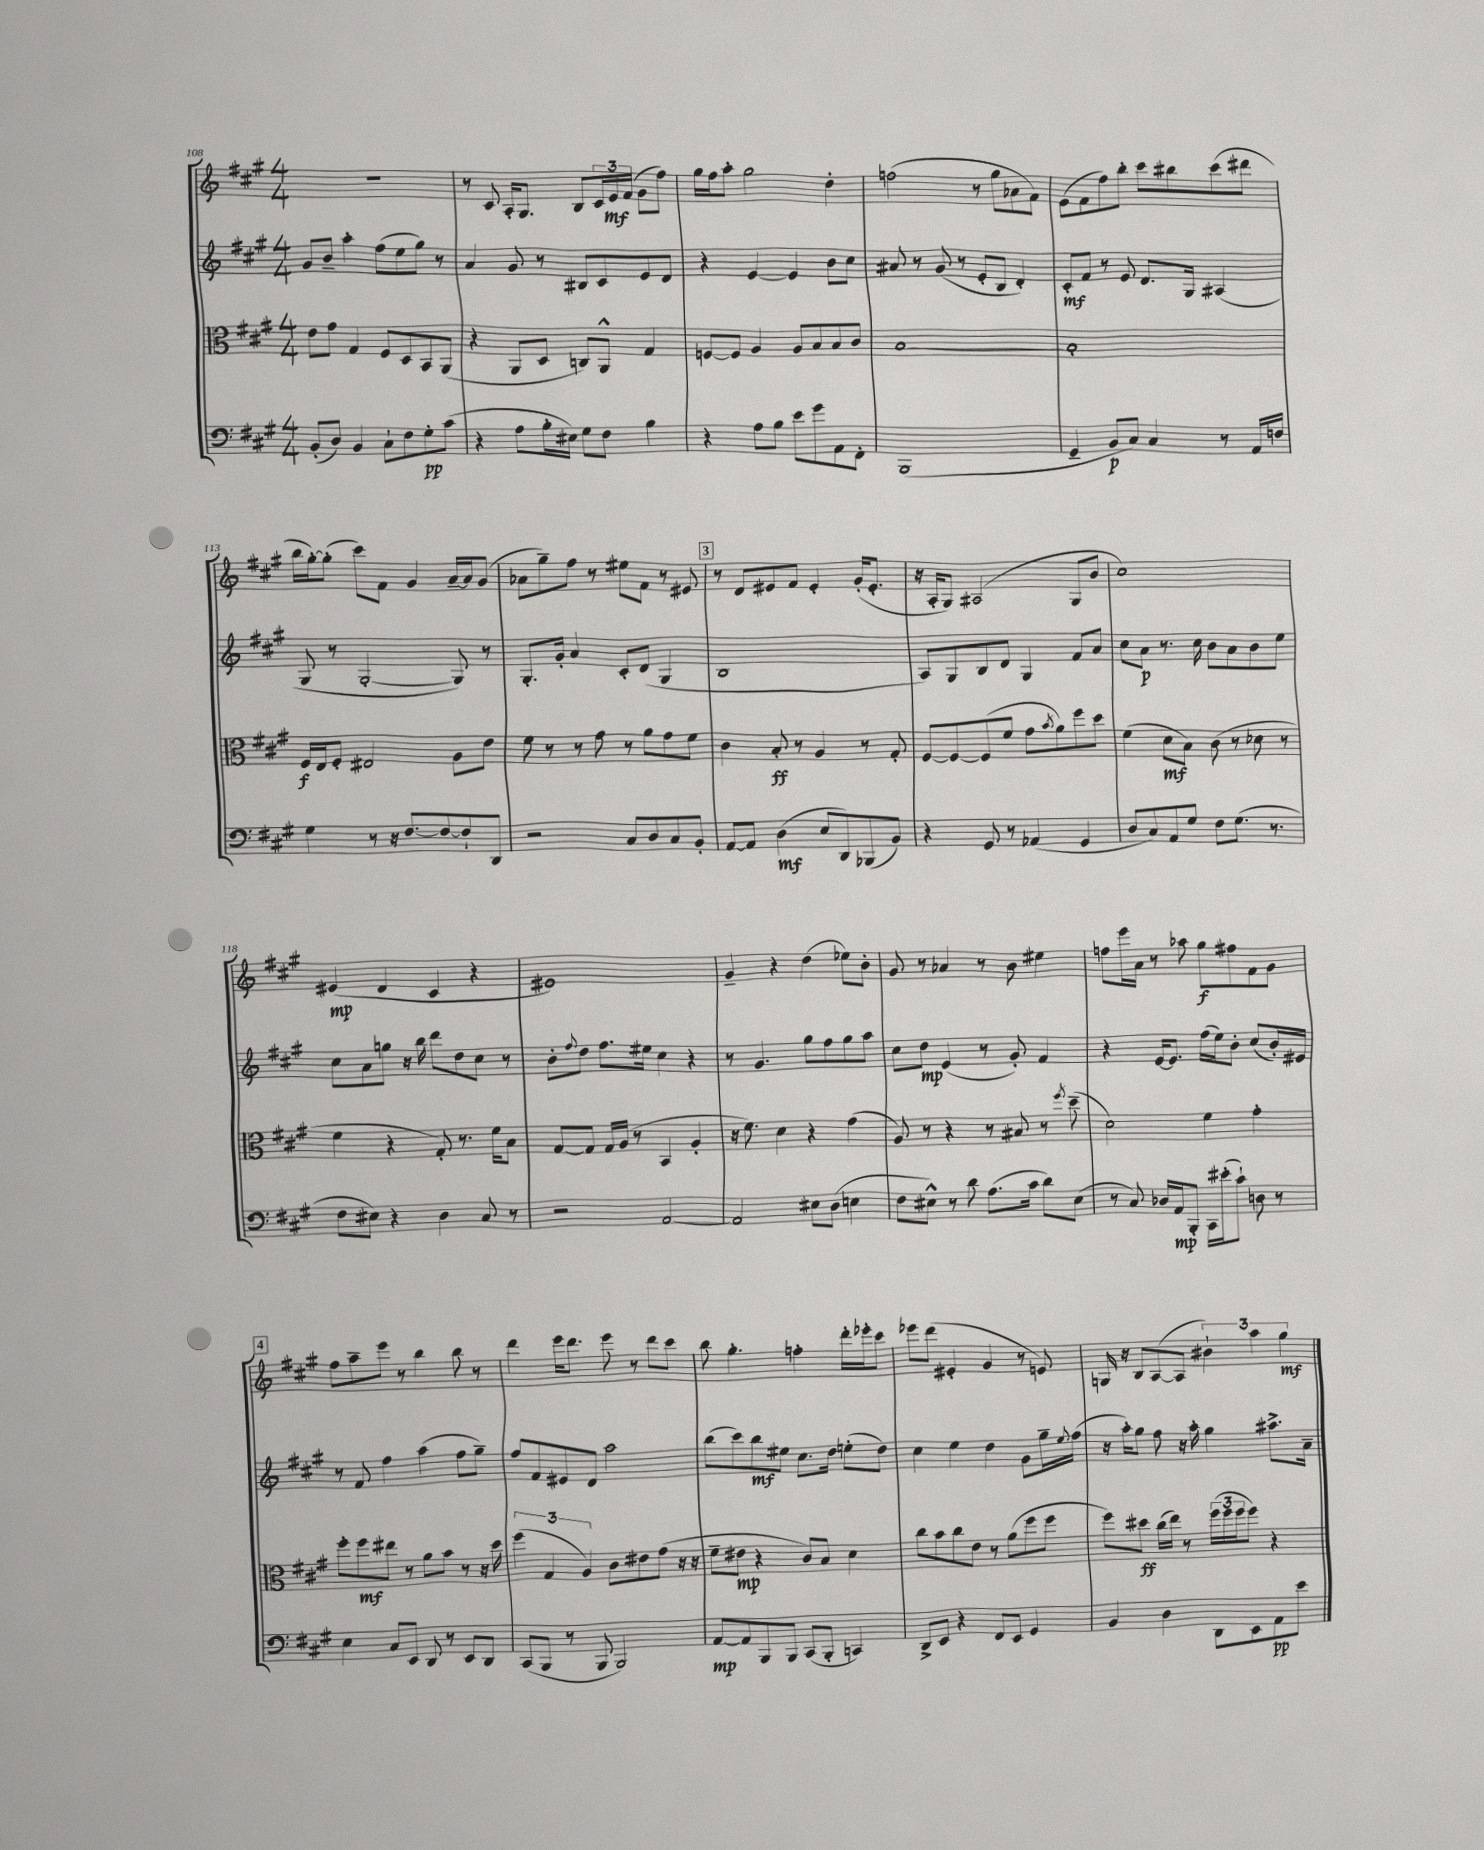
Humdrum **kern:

**kern	**kern	**kern	**kern
*staff4	*staff3	*staff2	*staff1
*clefF4	*clefC3	*clefG2	*clefG2
*k[f#c#g#]	*k[f#c#g#]	*k[f#c#g#]	*k[f#c#g#]
*M4/4	*M4/4	*M4/4	*M4/4
(8BB'	8e	8g#	1r
8D)	8g#	8b~	.
4BB	4G#	4aa'	.
8C#`	8F#	(8ff#	.
8F#	8D	8ee	.
8G#'	8BB	8gg#)	.
(8c#	(8AA	8r	.
=	=	=	=
4r	4r	4a	8r
.	.	.	8c#
8A	8AA	8g#	16A'
.	.	.	8.G#
16B'	8D	8r	.
16E#)	.	.	.
8G#	8C)	8B#	8B
8F#	8AA^^	8c#	24c#
.	.	.	24e
.	.	.	(24f#
4B	4G#	8e	8g#
.	.	8d	8ff#)
=	=	=	=
4r	[8F	4r	16gg#
.	.	.	16ff#
.	8F]	.	8aa'
8A	4A	[4e	2gg#
8B	.	.	.
8e	8A	4e]	.
8g#	8B	.	.
8AA	8B	8b	4dd'
8FF#'	8c#	8cc#	.
=	=	=	=
(1BBB	[1B	8a#	(2ff
.	.	8r	.
.	.	(8g#	.
.	.	8r	.
.	.	8e'	8r
.	.	8B	8gg#
.	.	4d')	8a-
.	.	.	8f#)
=	=	=	=
4GG#~	1B']	8c#'	(8e
.	.	8f#	8f#
8BB	.	8r	8ff#)
8C#)	.	8e	8bb'
4C#	.	8.d	8ccc#
.	.	.	8bb#
.	.	16G#	.
8r	.	(4A#	(8ccc#
16AA	.	.	8ddd#
16F	.	.	.
=	=	=	=
4G#	16F#	8G#	16bb
.	16E	.	[16gg#')
.	8F#'	8r	(8gg#']
8r	2E#	[2G#'	8ccc#)
16r	.	.	8f#
[8.F#	.	.	.
.	.	.	4g#
8F#_	.	.	.
8F#`]	8A	8G#])	[16a~
.	.	.	16a]
8DD	8e	8r	(8g#
=	=	=	=
2r	8f#	8.G#'	8a-
.	8r	.	8gg#~)
.	.	16g#'	.
.	8r	4a	8ff#
.	8g#	.	8r
8C#	8r	8c#'	8ee#
8D	8a	(8d	8f#
8C#	8g#	4G#	8r
8BB'	8f#	.	8e#
=	=	=	=
[8AA	4c#	1B	8r
8AA]	.	.	8d
(4D	8B'	.	8e#
.	8r	.	8f#
8E	4A	.	4e#'
8DD)	.	.	.
(8BBB-	8r	.	(16g#'
.	.	.	8.e#'
8BB)	8G#'	.	.
=	=	=	=
4r	[8F#	8A)	16r
.	.	.	16A'
.	8F#_	8G#	8G#)
8GG#	(8F#]	8B	(2A#
8r	8f#	8d	.
(4AA-	8g#	4G#	.
.	8qb	.	.
.	8a)	.	.
4GG#	8ff#	8f#	8G#
.	8dd	8a	8b
=	=	=	=
8D	(4f#	8cc#	1cc#)
8C#)	.	8a	.
8AA	8d	8.r	.
8G#	8B)	.	.
.	.	16cc#	.
8F#	(8c#	8b	.
(8.G#	8r	8a	.
.	8d-	8b	.
8.r	.	.	.
.	8r	8ee	.
=	=	=	=
8F#	4f#	8cc#	(4e#
8E#)	.	8a	.
4r	4r	8gg	4d
.	.	16r	.
.	.	16bb	.
4D	8G#')	8ddd	4c#
.	8.r	8dd	.
8C#	.	8cc#	4r
.	16f#	.	.
8r	8B	8r	.
=	=	=	=
2r	[8G#	8b'	1e#)
.	.	8qqff#	.
.	8G#]	8dd	.
.	16G#	8.ff#	.
.	(16A	.	.
.	8r	.	.
.	.	16ee#	.
[2AA	4BB	4cc#	.
.	4A'	4r	.
=	=	=	=
2AA]	16r	8r	4g#~
.	8.f#)	.	.
.	.	4.g#	.
.	4d	.	4r
8E#	4r	8gg#	(4dd
(8D	.	8ff#	.
4E	(4g#	8gg#	8ee-)
.	.	8aa	8b'
=	=	=	=
8F#	8A)	8cc#	8g#
8E#^^)	8r	8dd	8r
8r	4r	(4e	4a-
8d	.	.	.
(8.A	8r	8r	8r
.	8B#	8g#')	8b
16c#	.	.	.
8d)	8r	4f#	4ee#
.	8qff#	.	.
(8E#	(8dd~	.	.
=	=	=	=
8r	2d)	4r	8ff
8C#)	.	.	16eee
.	.	.	16a
16D-	.	[16e	8r
16AA	.	8.e]	.
8BBB'	.	.	8aa-
16CC#	4f#	(16ff#	8gg#
(16e#'	.	16ee)	.
8c#`)	.	8b'	8ff#
8D	4g#'	(8cc#	8f#
8r	.	16b')	8g#
.	.	16e#	.
=	=	=	=
4E	8ff#'	8r	8ff#
.	8ff#	8f#	8aa~
8C#	8ee#	4ff#	8eee
8EE	8r	.	8r
8DD	8a	(4aa	4bb
8r	8b	.	.
8EE	8r	8ff#	8bb
8DD	16r	8gg#~)	8r
.	16dd	.	.
=	=	=	=
(8CC#	(6ff#	8ff#	4ddd
8BBB	.	8f#	.
.	6G#	.	.
8r	.	8e#	16eee
.	.	.	8.ddd
.	6A)	.	.
8BBB	.	8d	.
2BBB)	8c#	2aa	8eee
.	8e#	.	8r
.	(8g#	.	8ddd
.	16r	.	8ccc#
.	16r	.	.
=	=	=	=
[8AA	8f#~	(8bb	8bb
8AA]	8e#	8ccc#)	4.gg#'
8BBB	4r	8bb	.
8BBB	.	8ee#	.
(8CC#	8c#)	8.cc#	4ff'
8BBB'	8B	.	.
.	.	16dd	.
4CC)	4d	(8ee'	16ddd'
.	.	.	16eee-'
.	.	8dd)	8ccc#
=	=	=	=
8DD^	8cc#	4cc#	8eee-
8EE	8b	.	(8ddd
4r	8cc#	4ee	4e#'
.	8e	.	.
8FF#	8r	4dd	4g#
8EE	(8a	.	.
4GG#	8ff#	8g#	8r
.	8ff#	16gg#~	8e)
.	.	8qqee	.
.	.	(16ff#	.
=	=	=	=
4BB	8ff#)	16r	16G
.	.	16aa')	16r
.	8dd#	8gg#	8B
4D	(16cc#	8ff#	([8A
.	16ee)	.	.
.	8r	16r	8A]
.	.	16aa'	.
8DD	(24ff#	4gg#	6b#`)
.	24ff#	.	.
.	24ff#	.	.
8EE	8ff#)	.	.
.	.	.	6aa
8AA	4r	8.aa#^	.
.	.	.	6gg#
8e	.	.	.
.	.	16a~	.
==	==	==	==
*-	*-	*-	*-
